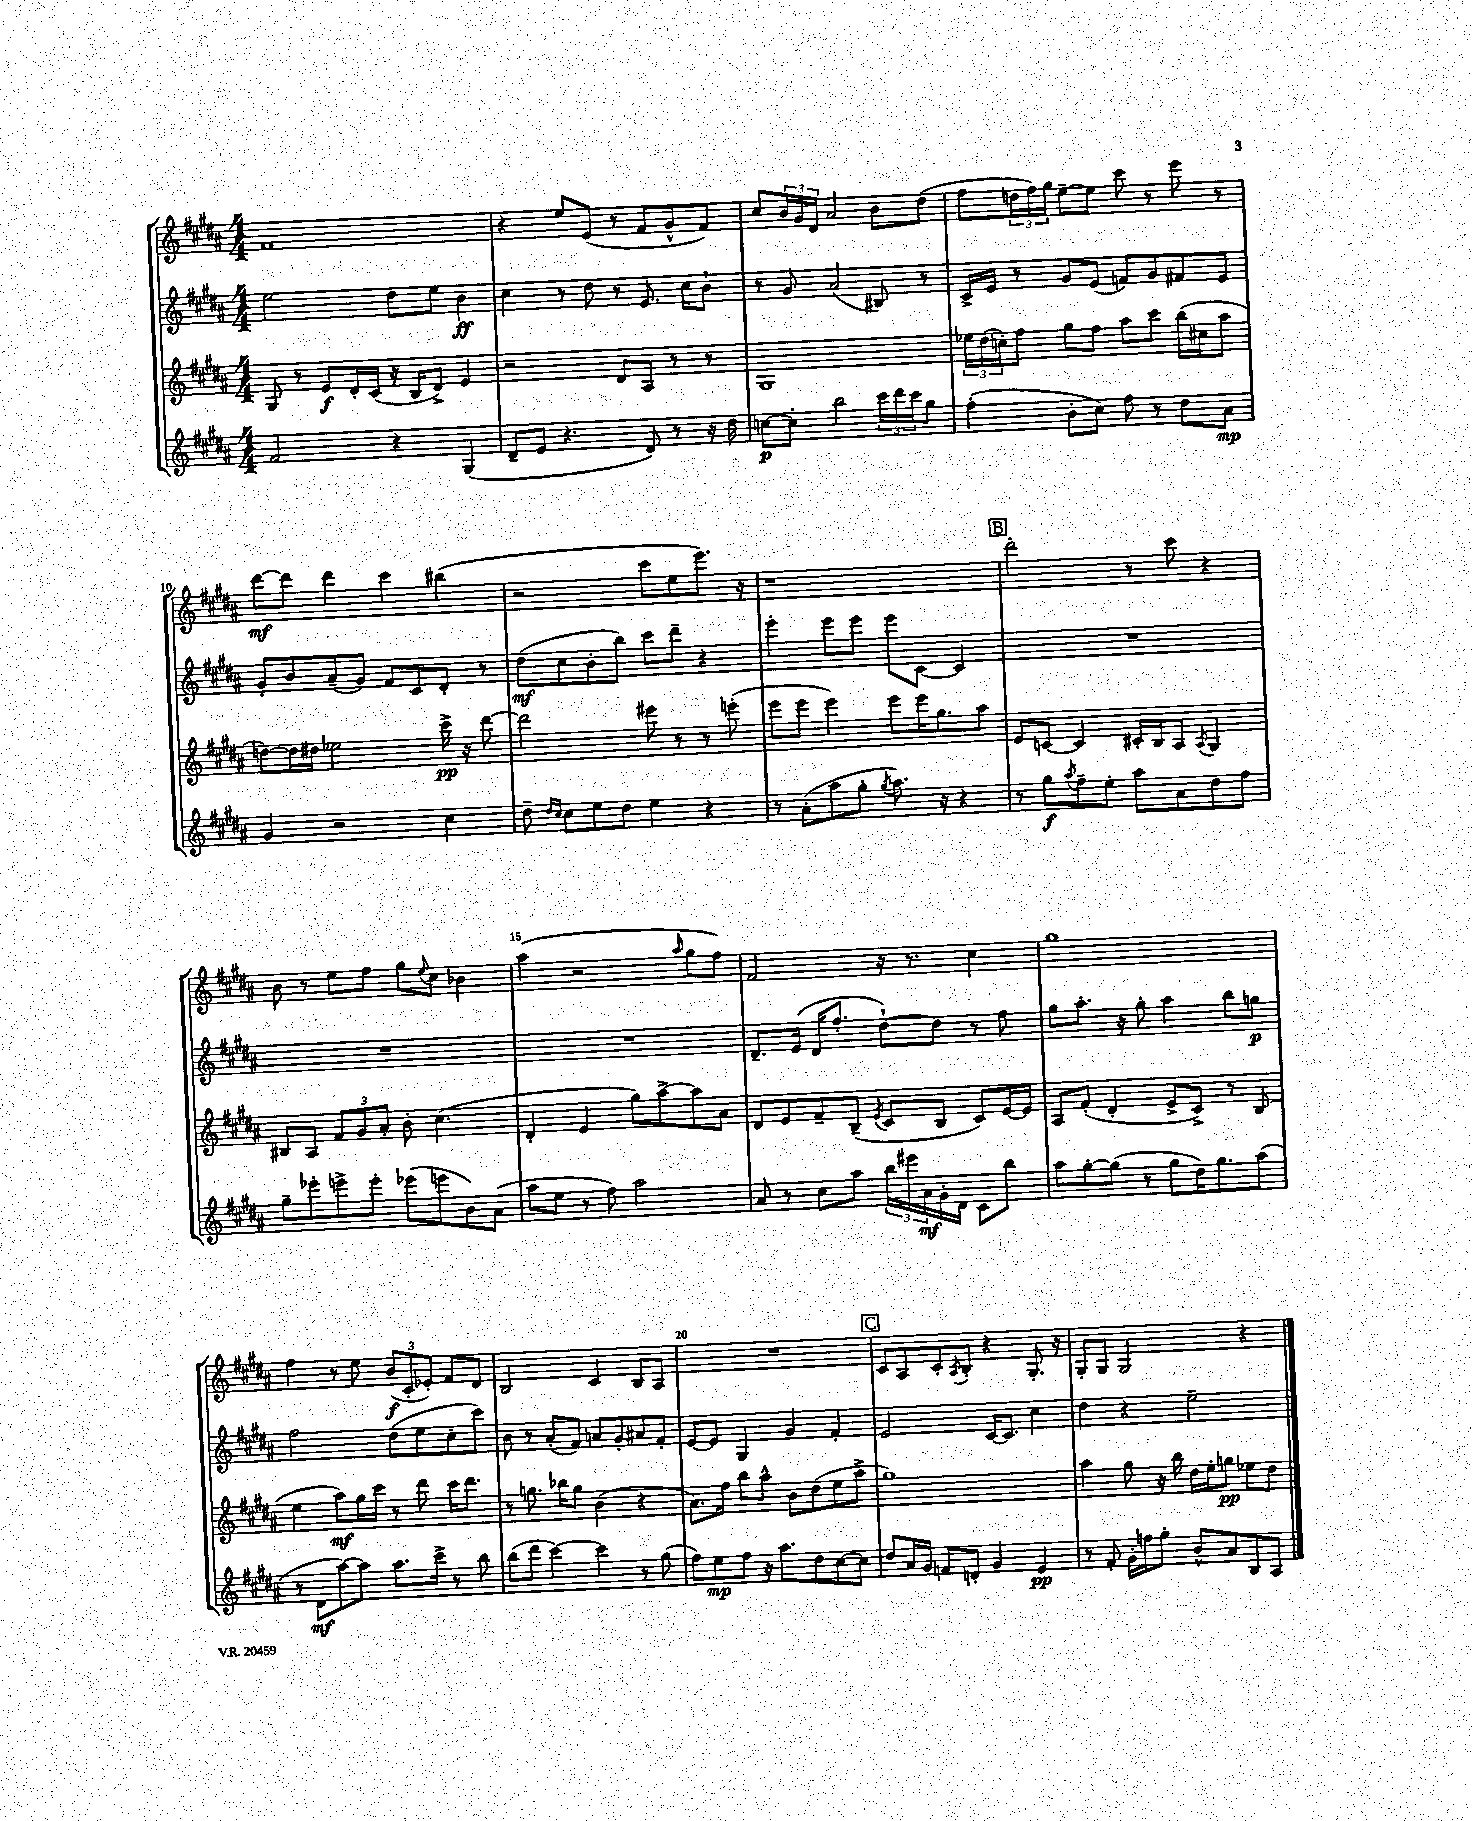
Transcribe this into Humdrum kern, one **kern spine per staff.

**kern	**kern	**kern	**kern
*staff4	*staff3	*staff2	*staff1
*clefG2	*clefG2	*clefG2	*clefG2
*k[f#c#g#d#a#]	*k[f#c#g#d#a#]	*k[f#c#g#d#a#]	*k[f#c#g#d#a#]
*M4/4	*M4/4	*M4/4	*M4/4
2f#	8G#	2ee	1f#
.	8r	.	.
.	8e	.	.
.	16d#'	.	.
.	(16c#	.	.
4r	16r	8dd#	.
.	16B	.	.
.	8d#^)	8ee	.
(4G#	4e	4b	.
=	=	=	=
8d#~	2r	4cc#	4r
8e	.	.	.
4.r	.	8r	8ee
.	.	8dd#	(8e
.	8d#	8r	8r
8d#)	8A#	8.e	8f#
8r	8r	.	8g#^^
.	.	16cc#	.
16r	8r	8b`	8f#)
16dd#	.	.	.
=	=	=	=
[8cc	1G#	8r	8cc#
8cc']	.	8g#	24b
.	.	.	24g#
.	.	.	24d#
2bb	.	(2a#	2a#
24ccc#	.	8B#)	8b
24ddd#	.	.	.
24ccc#	.	.	.
8gg#	.	8r	(8dd#
=	=	=	=
(4ff#'	24ee-	16c#^	8ff#
.	(24dd#	.	.
.	.	16e	.
.	24cc')	.	.
.	8ff#	8r	24dd
.	.	.	24ff#)
.	.	.	24gg#
8b'	8gg#	8g#	[8ee~
8cc#)	8ff#	(8e	8ee]
8ff#	8aa#	8f)	8ccc#
8r	8ccc#	8g#	8r
8dd#	(16bb	8f#	8eee
.	16cc#	.	.
8a#	8aa#	8e	8r
=	=	=	=
4g#	[8dd)	8g#'	[8ddd#
.	16dd]	8b	8ddd#]
.	16dd#	.	.
2r	2ee-	(8a#~	4ddd#
.	.	8g#)	.
.	.	8f#	4ccc#
.	.	8c#	.
4cc#	16ccc#^	8d#'	(4bb#
.	16r	.	.
.	[8ddd#	8r	.
=	=	=	=
8dd#~	2ddd#]	(8dd#	2r
16qqdd#	.	.	.
16qqcc#	.	.	.
8cc#	.	8cc#	.
8ee	.	8b'	.
8dd#	.	8bb)	.
4ee	8eee#	8ccc#	8ccc#
.	8r	8ddd#~	8ee
4r	8r	4r	8.eee)
.	(8eee'	.	.
.	.	.	16r
=	=	=	=
8r	8eee	4eee'	1r
(8a#'	8eee	.	.
8aa#	4eee)	8eee	.
8gg#'	.	8eee	.
8qgg#	.	.	.
8.aa#)	8eee	8eee	.
.	16eee	[8c#	.
16r	8.gg#	.	.
4r	.	4c#]	.
.	8aa#	.	.
=	=	=	=
8r	8e	1r	2ddd#'
8gg#	[8c	.	.
8qaa#	.	.	.
8ff#~	4c]	.	.
8ee'	.	.	.
8aa#	16c#'	.	8r
.	16B	.	.
8a#	8A#	.	8ccc#
.	8qA#	.	.
8dd#	4G#	.	4r
8ff#	.	.	.
=	=	=	=
8gg#~	8B#	1r	8b
8eee-'	8A#	.	8r
8eee^	12f#	.	8ee
.	12g#	.	.
8eee'	.	.	8ff#
.	12a#'	.	.
(8eee-	8b'	.	8gg#
.	.	.	8qqee
8eee	(4.cc#	.	8cc#
8b)	.	.	4b-
(8a#	.	.	.
=	=	=	=
8aa#	4d#'	1r	(4aa#
8ee	.	.	.
8r	4e	.	2r
8ff#)	.	.	.
2aa#	8gg#)	.	.
.	[8aa#^	.	.
.	.	.	16qqaa#
.	8aa#]	.	8gg#
.	8a#	.	8ff#)
=	=	=	=
8a#	8d#	8.d#~	2f#
8r	8e	.	.
.	.	(16e	.
8cc#	8f#~	16d#	.
.	.	8.ff#'	.
8aa#	(8B~	.	.
.	8qe	.	.
24bb	8c#	[8dd#`)	16r
24eee#	.	.	.
.	.	.	8.r
24a#	.	.	.
16g#'	8B	8dd#]	.
16d#	.	.	.
8c#	8c#)	8r	4cc#
8bb	[16e	8ff#	.
.	16e]	.	.
=	=	=	=
8aa#	8A#	8gg#	1gg#
[8gg#'	(8f#'	8.aa#'	.
(8gg#]	4d#'	.	.
.	.	16r	.
8r	.	8gg#'	.
8gg#	8e^	4aa#	.
16dd#)	8c#^)	.	.
8.gg#	.	.	.
.	8r	8bb	.
(8aa#	(8B	8gg	.
=	=	=	=
8r	4ee	2ff#	4ff#
8d#	.	.	.
[8aa#)	8aa#)	.	8r
8aa#]	16gg#	.	8ee
.	16ccc#	.	.
8.aa#	8r	(8dd#	(12b
.	.	.	12c#'
.	8ddd#	8ee	.
.	.	.	12e-')
16ccc#^	.	.	.
8r	16ccc#	8cc#'	8f#
.	8.ddd#	.	.
8bb	.	8ccc#)	8d#
=	=	=	=
(8bb	8r	8b	2B
8ddd#	8.gg	8r	.
[4ccc#)	.	(8a#'	.
.	16bb-	.	.
.	8gg	8f#)	.
4ccc#]	(4b	8a	4c#
.	.	8g#'	.
8r	4r	8a#	8B
(8gg#	.	8f#'	8A#
=	=	=	=
8ff#)	8.a#)	[8e	1r
8ee	.	8e]	.
.	16ff#	.	.
8ff#	8bb	4G#	.
16r	8aa#^^	.	.
8.aa#	.	.	.
.	8b	4g#	.
8dd#	(8dd#	.	.
[8cc#	8ee	4f#'	.
8cc#]	8aa#^	.	.
=	=	=	=
8dd#	1gg#)	2e	8c#
16a#	.	.	8A#
16g#	.	.	.
8f	.	.	8c#'
.	.	.	8qA#
8d'	.	.	8B'
4g#	.	[16c#	4r
.	.	8.c#]	.
4e	.	4cc#	8.G#'
.	.	.	16r
=	=	=	=
8r	4aa#	4dd#	8G#'
8f#'	.	.	8G#
16g#'	8gg#	4r	2G#
16ff	.	.	.
8gg#'	16r	.	.
.	16bb	.	.
8b^^	16dd#	2ee~	.
.	16ee'	.	.
8a#	8gg	.	.
8B	8ee-	.	4r
8A#	8dd#	.	.
==	==	==	==
*-	*-	*-	*-
